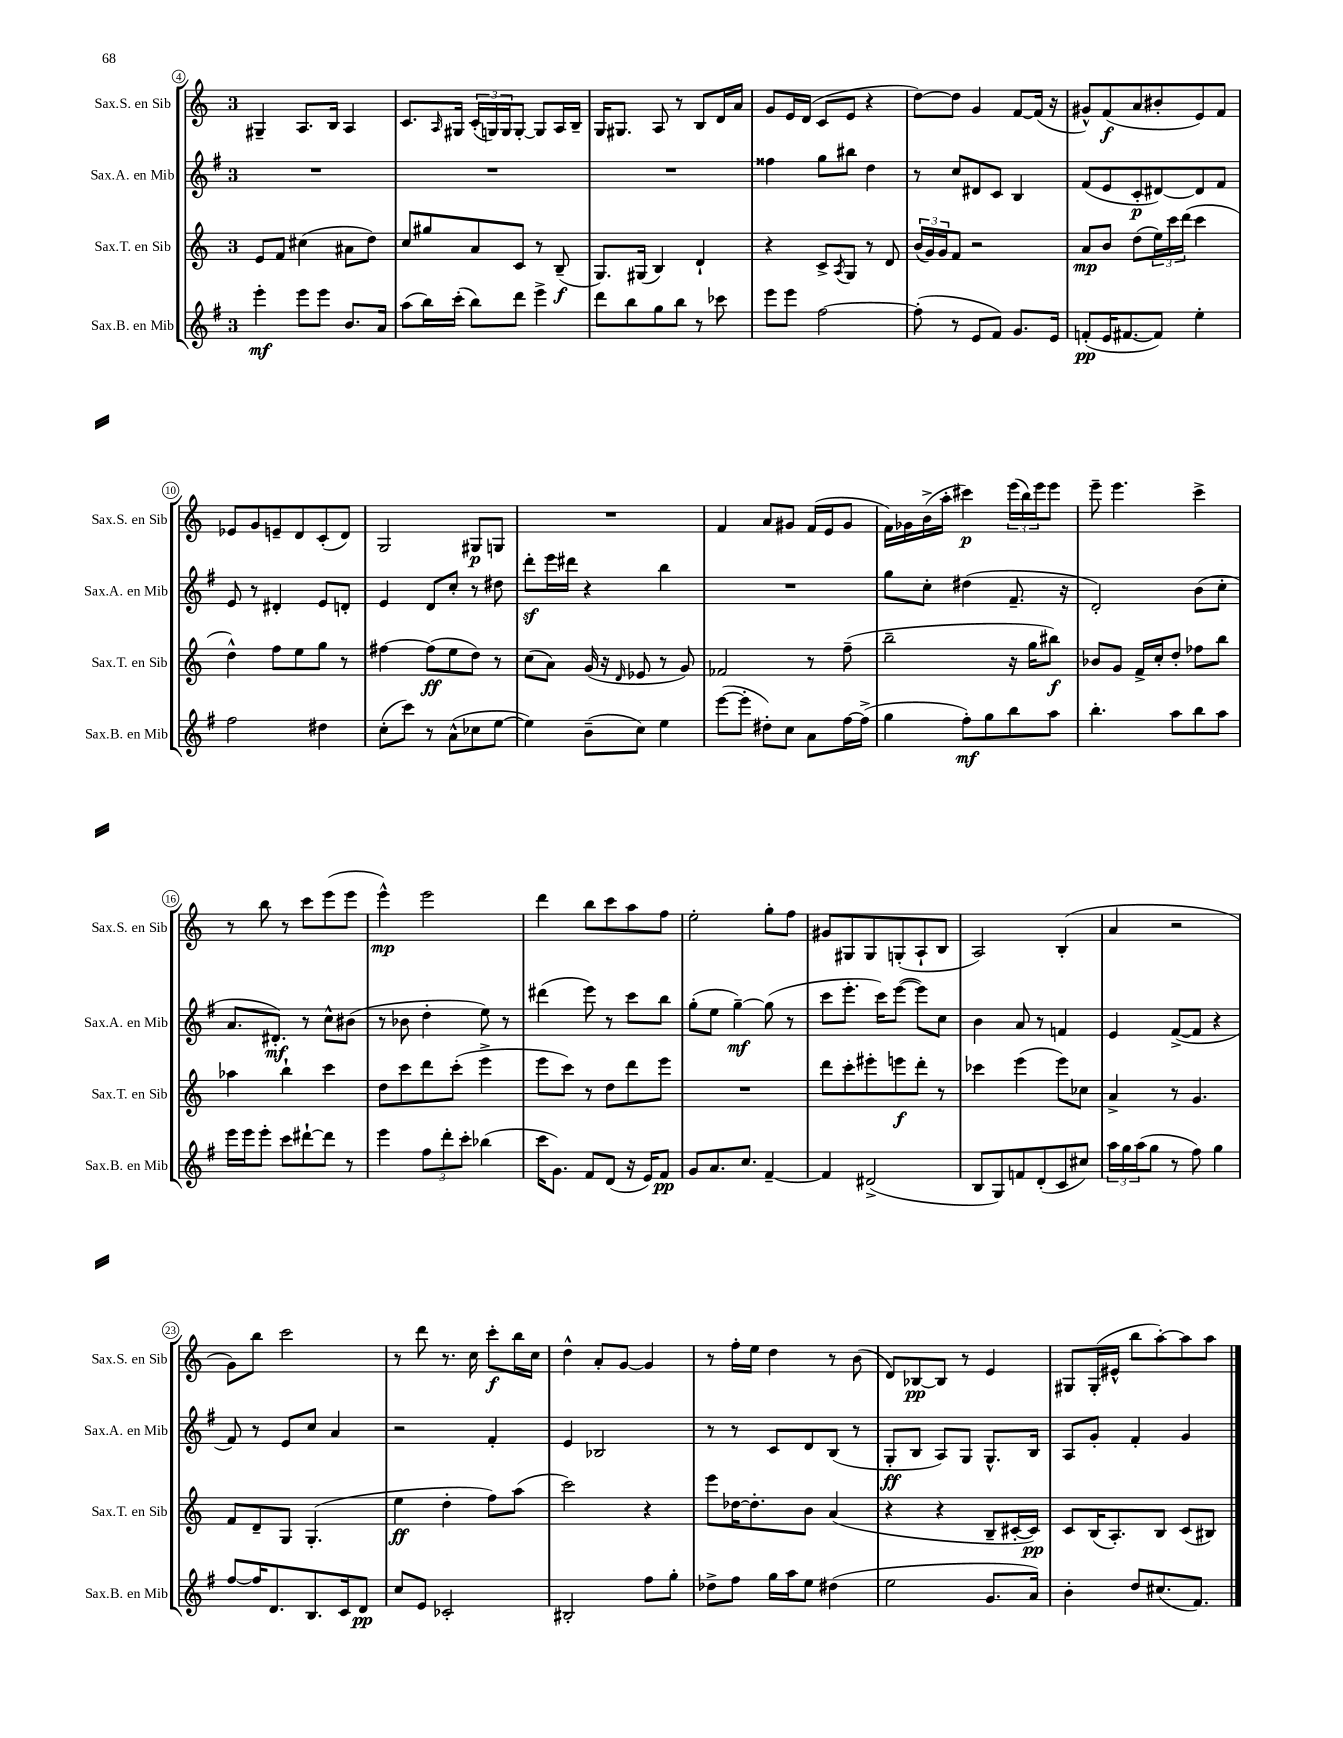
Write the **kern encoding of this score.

**kern	**dynam	**kern	**dynam	**kern	**dynam	**kern	**dynam
*part4	*part4	*part3	*part3	*part2	*part2	*part1	*part1
*staff4	*staff4	*staff3	*staff3	*staff2	*staff2	*staff1	*staff1
*I"Sax.B. en Mib	*	*I"Sax.T. en Sib	*	*I"Sax.A. en Mib	*	*I"Sax.S. en Sib	*
*I'Sax.B. en Mib	*	*I'Sax.T. en Sib	*	*I'Sax.A. en Mib	*	*I'Sax.S. en Sib	*
*clefG2	*	*clefG2	*	*clefG2	*	*clefG2	*
*k[f#]	*	*k[]	*	*k[f#]	*	*k[]	*
*M3/4	*	*M3/4	*	*M3/4	*	*M3/4	*
=4	=4	=4	=4	=4	=4	=4	=4
4eee'\	mf	8e/L	.	2.r	.	4G#X~/	.
.	.	8f/J	.	.	.	.	.
8eee\L	.	(4cc#X\	.	.	.	8.A/L	.
8eee\J	.	.	.	.	.	.	.
.	.	.	.	.	.	16B/Jk	.
8.b/L	.	8a#X\L	.	.	.	4A/	.
.	.	8dd\J)	.	.	.	.	.
16a/Jk	.	.	.	.	.	.	.
=5	=5	=5	=5	=5	=5	=5	=5
(8aa\L	.	8cc/L	.	2.r	.	8.c/L	.
16bb\L)	.	8gg#X/	.	.	.	.	.
.	.	.	.	.	.	16qqA/	.
(16ccc'\JJ	.	.	.	.	.	16G#X/Jk	.
8bb\L)	.	8a/	.	.	.	(24c'/LL	.
.	.	.	.	.	.	24Gn/)	.
.	.	.	.	.	.	24G/J	.
8ddd\J	.	8c/J	.	.	.	[8G'/J	.
4eee^\	.	8r	.	.	.	8G/L]	.
.	.	(8B~/	f	.	.	16A/L	.
.	.	.	.	.	.	16B~/JJ	.
=6	=6	=6	=6	=6	=6	=6	=6
8ddd\L	.	8.G/L)	.	2.r	.	16G/KL	.
.	.	.	.	.	.	8.G#X/J	.
8bb\	.	.	.	.	.	.	.
.	.	(16G#X/Jk	.	.	.	.	.
8gg\	.	4B/)	.	.	.	8A/	.
8bb\J	.	.	.	.	.	8r	.
8r	.	4d`/	.	.	.	8B/L	.
8ccc-X\	.	.	.	.	.	16d/L	.
.	.	.	.	.	.	16a/JJ	.
=7	=7	=7	=7	=7	=7	=7	=7
8eee\L	.	4r	.	4ff##X\	.	8g/L	.
8eee\J	.	.	.	.	.	16e/L	.
.	.	.	.	.	.	(16d/JJ	.
[2ff#\	.	8c^/L	.	8gg\L	.	8c/L	.
.	.	8qA/	.	.	.	.	.
.	.	8G/J	.	8bb#X\J	.	8e/J	.
.	.	8r	.	4dd\	.	4r	.
.	.	8d/	.	.	.	.	.
=8	=8	=8	=8	=8	=8	=8	=8
(8ff#'\]	.	(24b/LL	.	8r	.	[8dd\L)	.
.	.	24g/)	.	.	.	.	.
.	.	24g/J	.	.	.	.	.
8r	.	8f/J	.	8cc/L	.	8dd\J]	.
8e/L	.	2r	.	8d#X/	.	4g/	.
8f#/J)	.	.	.	8c/J	.	.	.
8.g/L	.	.	.	4B/	.	[8f/L	.
.	.	.	.	.	.	(16f/Jk]	.
16e/Jk	.	.	.	.	.	16r	.
=9	=9	=9	=9	=9	=9	=9	=9
(8fn'/L	pp	8a/L	mp	(8f#/L	.	8g#X^^/L)	.
16e/K	.	8b/J	.	8e/	.	(8f/	f
[8.f#X/	.	.	.	.	.	.	.
.	.	(8dd\L	.	8c'/	p	8a/	.
8f#/J])	.	24ee\L)	.	[8d#X/)	.	8b#X'/	.
.	.	24ccc\	.	.	.	.	.
.	.	(24ddd\JJ	.	.	.	.	.
4ee'\	.	4ccc\	.	8d#/]	.	8e/)	.
.	.	.	.	8f#/J	.	8f/J	.
!!LO:LB:g=z
=10	=10	=10	=10	=10	=10	=10	=10
2ff#\	.	4dd^^\)	.	8e/	.	8e-X/L	.
.	.	.	.	8r	.	8g/	.
.	.	8ff\L	.	4d#X'/	.	8en~/	.
.	.	8ee\	.	.	.	8d/	.
4dd#X\	.	8gg\J	.	8e/L	.	(8c'/	.
.	.	8r	.	8dn'/J	.	8d/J)	.
=11	=11	=11	=11	=11	=11	=11	=11
(8cc'\L	.	[4ff#X\	.	4e/	.	2G/	.
8ccc\J)	.	.	.	.	.	.	.
8r	.	(8ff#\L]	ff	8d/L	.	.	.
(8a^^\L	.	8ee\	.	8cc'/J	.	.	.
8cc-X\	.	8dd\J)	.	8r	.	8G#X/L	p
[8ee\J	.	8r	.	8dd#X\	.	8Gn/J	.
=12	=12	=12	=12	=12	=12	=12	=12
4ee\])	.	(8cc\L	.	8dddz'\L	.	2.r	.
.	.	8a\J)	.	16eee\L	.	.	.
.	.	.	.	16ddd#X\JJ	.	.	.
(8b~\L	.	(16g/	.	4r	.	.	.
.	.	16r	.	.	.	.	.
.	.	16qqd/	.	.	.	.	.
8cc\J)	.	8e-X/	.	.	.	.	.
4ee\	.	8r	.	4bb\	.	.	.
.	.	8g/)	.	.	.	.	.
=13	=13	=13	=13	=13	=13	=13	=13
([8eee\L	.	2f-X/	.	2.r	.	4f/	.
8eee'\J]	.	.	.	.	.	.	.
8dd#X'\L)	.	.	.	.	.	8a/L	.
8cc\J	.	.	.	.	.	8g#X/J	.
8a\L	.	8r	.	.	.	(16f/LL	.
.	.	.	.	.	.	16e/J	.
[16ff#\L	.	(8ff~\	.	.	.	8g#/J	.
(16ff#^\JJ]	.	.	.	.	.	.	.
=14	=14	=14	=14	=14	=14	=14	=14
4gg\	.	2bb~\	.	8gg\L	.	16f\LL)	.
.	.	.	.	.	.	16g-X\	.
.	.	.	.	8cc'\J	.	(16b^\	.
.	.	.	.	.	.	16aa'\JJ	.
8ff#'\L)	mf	.	.	(4dd#X\	.	4ccc#X\)	p
8gg\	.	.	.	.	.	.	.
8bb\	.	16r	.	8.f#~/	.	(24eee\LL	.
.	.	.	.	.	.	24bb\)	.
.	.	16gg\KL	.	.	.	.	.
.	.	.	.	.	.	24eee\J	.
8aa\J	.	8bb#X\J)	f	.	.	8eee\J	.
.	.	.	.	16r	.	.	.
=15	=15	=15	=15	=15	=15	=15	=15
4.bb'\	.	8b-X/L	.	2d'/)	.	8eee~\	.
.	.	8g/J	.	.	.	4.eee\	.
.	.	16f^/LL	.	.	.	.	.
.	.	16cc'/J	.	.	.	.	.
8aa\L	.	8dd'/J	.	.	.	.	.
8bb\	.	8ff-X\L	.	(8b\L	.	4ccc^\	.
8aa\J	.	8bb\J	.	8cc'\J	.	.	.
!!LO:LB:g=z
=16	=16	=16	=16	=16	=16	=16	=16
16eee\LL	.	4aa-X\	.	8.a/L	.	8r	.
16eee\J	.	.	.	.	.	.	.
8eee'\J	.	.	.	.	.	8bb\	.
.	.	.	.	8.d#X'/J)	mf	.	.
8ccc\L	.	4bb`\	.	.	.	8r	.
[8ddd#X`\	.	.	.	8r	.	8ccc\L	.
8ddd#\J]	.	4ccc\	.	8cc^^\L	.	(8eee\	.
8r	.	.	.	(8b#X\J	.	8eee\J	.
=17	=17	=17	=17	=17	=17	=17	=17
4eee\	.	8dd\L	.	8r	.	4eee^^\)	mp
.	.	8ccc\	.	8b-X\	.	.	.
12ff#\L	.	8ddd\	.	4dd'\	.	2eee\	.
12ddd'\	.	.	.	.	.	.	.
.	.	(8ccc'\J	.	.	.	.	.
12ccc'\J	.	.	.	.	.	.	.
(4bb-X\	.	4eee^\	.	8ee\)	.	.	.
.	.	.	.	8r	.	.	.
=18	=18	=18	=18	=18	=18	=18	=18
16ccc\KL	.	8eee\L	.	(4ddd#X\	.	4ddd\	.
8.g\J)	.	.	.	.	.	.	.
.	.	8ccc\J)	.	.	.	.	.
8f#/L	.	8r	.	8eee\)	.	8bb\L	.
(8d/J	.	8dd\L	.	8r	.	8ccc\	.
16r	.	8ddd\	.	8ccc\L	.	8aa\	.
16e/KL)	.	.	.	.	.	.	.
8f#/J	pp	8eee\J	.	8bb\J	.	8ff\J	.
=19	=19	=19	=19	=19	=19	=19	=19
8g/L	.	2.r	.	(8gg'\L	.	2ee'\	.
8.a/	.	.	.	8ee\J	.	.	.
.	.	.	.	[4gg~\)	mf	.	.
8.cc/J	.	.	.	.	.	.	.
[4f#~/	.	.	.	(8gg\]	.	8gg'\L	.
.	.	.	.	8r	.	8ff\J	.
=20	=20	=20	=20	=20	=20	=20	=20
4f#/]	.	8ddd\L	.	8ccc\L	.	8g#X/L	.
.	.	8ccc'\	.	8.eee'\J	.	8G#X/	.
(2d#X^/	.	8eee#X'\	.	.	.	8G#/	.
.	.	.	.	16ccc\KL)	.	.	.
.	.	8eeen\	f	([8eee\J	.	(8Gn'/	.
.	.	8ddd'\J	.	8eee\L])	.	8A`/	.
.	.	8r	.	8cc\J	.	8B/J	.
=21	=21	=21	=21	=21	=21	=21	=21
8B/L	.	4ccc-X\	.	4b\	.	2A/)	.
8G/)	.	.	.	.	.	.	.
8fn/	.	(4eee\	.	8a/	.	.	.
(8d'/	.	.	.	8r	.	.	.
8c/	.	8eee\L)	.	4fn/	.	(4B'/	.
8cc#X/J)	.	8cc-X\J	.	.	.	.	.
=22	=22	=22	=22	=22	=22	=22	=22
24aa\LL	.	4a^/	.	4e/	.	4a/	.
24gg\	.	.	.	.	.	.	.
(24aa\J	.	.	.	.	.	.	.
8gg\J	.	.	.	.	.	.	.
8r	.	8r	.	([8f#^/L	.	2r	.
8ff#\)	.	4.g/	.	8f#/J]	.	.	.
4gg\	.	.	.	4r	.	.	.
!!LO:LB:g=z
=23	=23	=23	=23	=23	=23	=23	=23
[8ff#/L	.	8f/L	.	8f#/)	.	8g\L)	.
16ff#/K]	.	8d~/	.	8r	.	8bb\J	.
8.d/	.	.	.	.	.	.	.
.	.	8G/J	.	8e/L	.	2ccc\	.
8.B/	.	(4.G'/	.	8cc/J	.	.	.
.	.	.	.	4a/	.	.	.
16c/k	.	.	.	.	.	.	.
8d/J	pp	.	.	.	.	.	.
=24	=24	=24	=24	=24	=24	=24	=24
8cc/L	.	4ee\	ff	2r	.	8r	.
8e/J	.	.	.	.	.	8ddd\	.
2c-X'/	.	4dd'\	.	.	.	8.r	.
.	.	.	.	.	.	16cc\	.
.	.	8ff\L)	.	4f#'/	.	8ccc'\L	f
.	.	(8aa\J	.	.	.	16bb\L	.
.	.	.	.	.	.	16cc\JJ	.
=25	=25	=25	=25	=25	=25	=25	=25
2B#X'/	.	2ccc\)	.	4e/	.	4dd^^\	.
.	.	.	.	2B-X/	.	8a'/L	.
.	.	.	.	.	.	[8g/J	.
8ff#\L	.	4r	.	.	.	4g/]	.
8gg'\J	.	.	.	.	.	.	.
=26	=26	=26	=26	=26	=26	=26	=26
8dd-X^\L	.	8eee\L	.	8r	.	8r	.
8ff#\J	.	[16dd-X\K	.	8r	.	16ff'\LL	.
.	.	8.dd-'\]	.	.	.	16ee\JJ	.
16gg\LL	.	.	.	8c/L	.	4dd\	.
16aa\J	.	.	.	.	.	.	.
8ee\J	.	8b\J	.	8d/	.	.	.
(4dd#X\	.	(4a/	.	(8B/J	.	8r	.
.	.	.	.	8r	.	(8b\	.
=27	=27	=27	=27	=27	=27	=27	=27
2ee\	.	4r	.	8G'/L	ff	8d/L)	.
.	.	.	.	8B/J	.	[8B-X/	pp
.	.	4r	.	8A/L)	.	8B-/J]	.
.	.	.	.	8G/J	.	8r	.
8.g/L	.	8B~/L	.	8.G^^/L	.	4e/	.
.	.	[16c#X'/L	.	.	.	.	.
16a/Jk)	.	16c#/JJ])	pp	16B/Jk	.	.	.
=28	=28	=28	=28	=28	=28	=28	=28
4b'\	.	8c/L	.	8A/L	.	8G#X/L	.
.	.	(16B/K	.	8g'/J	.	(16G#'/L	.
.	.	8.A'/)	.	.	.	16e#X^^/JJ	.
8dd/L	.	.	.	4f#'/	.	8bb\L	.
(8.cc#X/	.	8B/J	.	.	.	[8aa'\)	.
.	.	(8c/L	.	4g/	.	8aa\]	.
8.f#/J)	.	.	.	.	.	.	.
.	.	8B#X/J)	.	.	.	8aa\J	.
==	==	==	==	==	==	==	==
*-	*-	*-	*-	*-	*-	*-	*-
